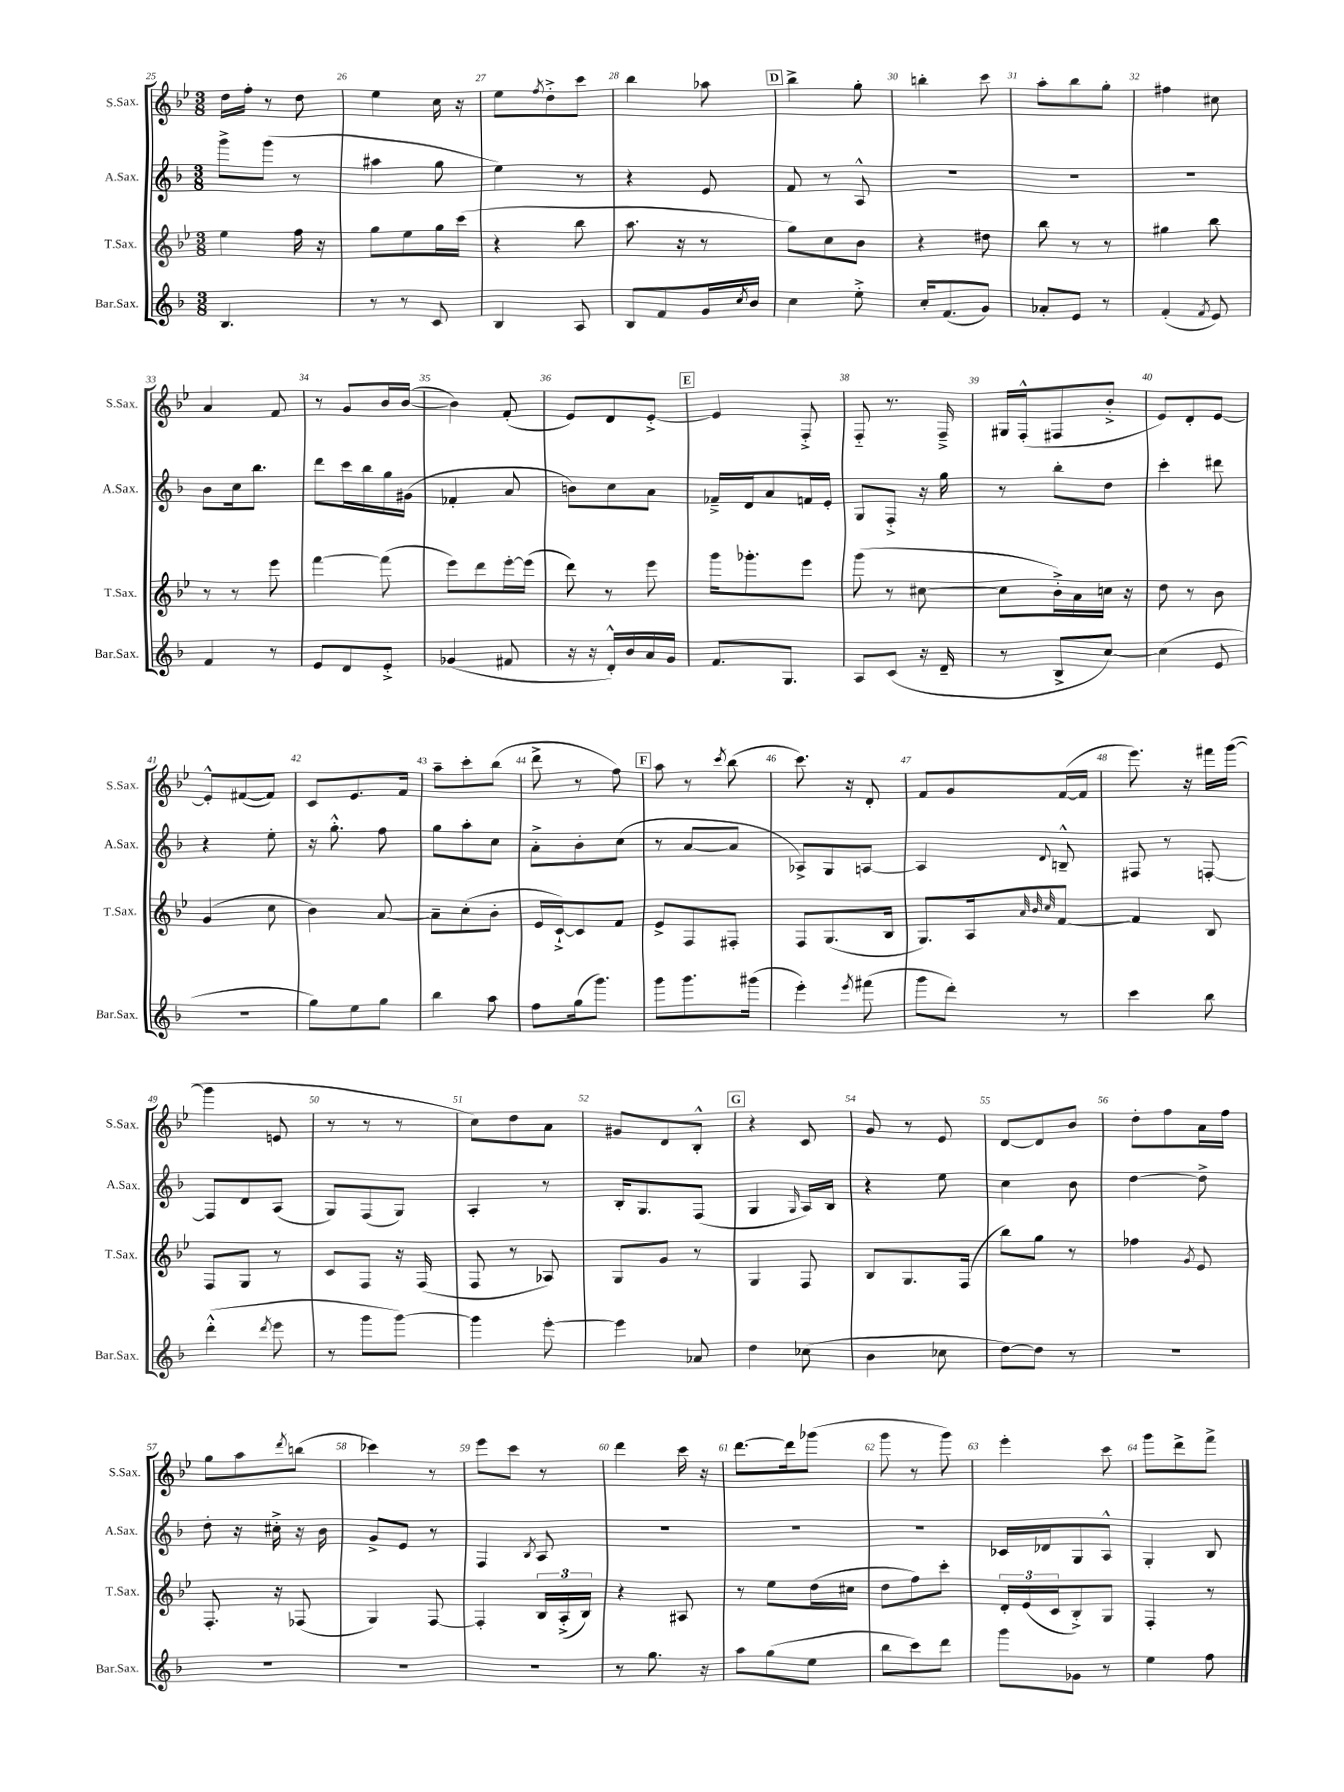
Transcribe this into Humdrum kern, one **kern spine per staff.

**kern	**kern	**kern	**kern
*staff4	*staff3	*staff2	*staff1
*clefG2	*clefG2	*clefG2	*clefG2
*k[b-]	*k[b-e-]	*k[b-]	*k[b-e-]
*M3/8	*M3/8	*M3/8	*M3/8
4.B-/	4ee-\	8ggg^\L	16dd\LL
.	.	.	16ff'\JJ
.	.	(8ggg\J	8r
.	16ff\	8r	8dd\
.	16r	.	.
=	=	=	=
8r	8gg\L	4aa#\	4ee-\
8r	8ee-\	.	.
8c/	16gg\L	8gg\	16cc\
.	(16ccc\JJ	.	16r
=	=	=	=
4B-/	4r	4ee\)	8ee-\L
.	.	.	8qff/
.	.	.	8dd'^\
8A/	8bb-\	8r	8ccc\J
=	=	=	=
8B-/L	8.aa\	4r	4bb-\
8f/	.	.	.
.	16r	.	.
16g/L	8r	8e/	8aa-\
8qcc/	.	.	.
16b-/JJ	.	.	.
=	=	=	=
4cc\	8gg\L)	8f/	4bb-^\
.	8cc\	8r	.
8ee'^\	8b-\J	8A^^/	8gg'\
=	=	=	=
16cc'/LK	4r	4.r	4bb'\
(8.f/	.	.	.
8g/J)	8dd#\	.	8ccc\
=	=	=	=
8a-'/L	8bb-\	4.r	8aa'\L
8e/J	8r	.	8bb-\
8r	8r	.	8gg'\J
=	=	=	=
(4f'/	4gg#\	4.r	4ff#\
8qf/	.	.	.
8e/)	8bb-\	.	8cc#\
=	=	=	=
4f/	8r	8b-\L	4a/
.	8r	16cc\k	.
.	.	8.bb-\J	.
8r	8eee-\	.	8f/
=	=	=	=
8e/L	[4fff\	8ddd\L	8r
8d/	.	16ccc\L	8g/L
.	.	16bb-\	.
8e'^/J	(8fff\]	16gg\	16b-/L
.	.	(16g#\JJ	([16b-/JJ
=	=	=	=
(4g-/	8eee-\L)	4f-'/	4b-\])
.	8ddd\	.	.
8f#/	[16eee-'\L	8a/	(8f'/
.	(16eee-\]JJ	.	.
=	=	=	=
16r	8ddd\)	8b\L)	8e-/L)
16r	.	.	.
16d'^^/LL)	8r	8cc\	8d/
16b-/	.	.	.
16a/	8eee-\	8a\J	[8e-'^/J
16g/JJ	.	.	.
=	=	=	=
8.f/L	16ggg\LK	16f-~^/LL	4e-/]
.	8.ggg-'\	16d/J	.
.	.	8a/	.
8.G/J	.	.	.
.	8eee-\J	16f/L	8F'^/
.	.	16e'/JJ	.
=	=	=	=
8A/L	(8ggg\	8G/L	8F'~/
(8c/J	8r	8F'^/J	8.r
16r	[8cc#\	16r	.
16d~/	.	16gg\	16F~^/
=	=	=	=
8r	8cc#\]L	8r	16G#/LL
.	.	.	(16F'^^/J
8B-^/L	16b-'^\L)	8bb-'\L	8F#/
.	16a\	.	.
[8cc/J)	16cc\JJ	8dd\J	8b-'^/J
.	16r	.	.
=	=	=	=
(4cc\]	8dd\	4ccc'\	8e-/L)
.	8r	.	8d'/
8e/	8b-\	8ddd#\	[8e-/J
=	=	=	=
4.r	(4g/	4r	8e-'^^/]L
.	.	.	([8f#/
.	8cc\	8ee'\	8f#/]J)
=	=	=	=
8gg\L)	4b-\)	16r	8c/L
.	.	8.gg'^^\	.
8ee\	.	.	8.e-/
8gg\J	[8a/	8ff\	.
.	.	.	16f/Jk
=	=	=	=
4bb-\	8a~\]L	8gg\L	8aa~\L
.	(8cc'\	8aa'\	8ccc'\
8aa\	8b-'\J	8cc\J	(8bb-\J
=	=	=	=
8ff\L	16e-/LL	8a'^\L	8ddd^\
.	[16c`^/J)	.	.
(16gg\k	8c/]	8b-'\	8r
8.ggg\J)	.	.	.
.	8f/J	(8cc\J	8ff\)
=	=	=	=
8ggg\L	8e-^/L	8r	8aa\
8.ggg\	8F/	[8a/L	8r
.	.	.	8qccc/
.	8F#'/J	8a/]J	(8bb-\
(16ggg#\Jk	.	.	.
=	=	=	=
4eee'\)	8F/L	8A-^/L)	8.ccc\)
.	(8.G/	8G/	.
.	.	.	16r
8qeee/	.	.	.
(8fff#\	.	[8A/J	8d'/
.	16B-/Jk	.	.
=	=	=	=
8ggg\L	8.G/L)	4A/]	8f/L
8ddd'\J)	.	.	8g/
.	16A/k	.	.
.	32qqa/	.	.
.	32qqb-/	.	.
.	32qqcc/	8qqd/	.
8r	[8f/J	8B~^^/	([16f/L
.	.	.	16f/]JJ
=	=	=	=
4ccc\	4f/]	8F#/	8.eee-\)
.	.	8r	.
.	.	.	16r
8bb-\	8B-/	[8F'/	16fff#\LL
.	.	.	([16ggg\JJ
=	=	=	=
(4ddd'^^\	8F/L	8F/]L	4ggg\]
.	8G/J	8d/	.
8qddd/	.	.	.
8eee\	8r	(8A/J	8e/
=	=	=	=
8r	8c/L	8G/L)	8r
8ggg\L	8F/J	(8F/	8r
[8ggg\J)	16r	8G/J)	8r
.	(16F/	.	.
=	=	=	=
4ggg\]	8F/	4A'/	8cc\L)
.	8r	.	8dd\
[8eee'\	8A-/)	8r	8a\J
=	=	=	=
4eee\]	8G/L	16B-'/LK	8g#/L
.	.	8.G/	.
.	8g/J	.	8d/
8a-/	8r	(8F/J	8B-'^^/J
=	=	=	=
4dd\	4G/	4G/	4r
.	.	16qqG/	.
(8cc-\	8F/	16A/LL)	8c/
.	.	16B-/JJ	.
=	=	=	=
4b-\	8B-/L	4r	8g/
.	8.G/	.	8r
8cc-\	.	8ee\	8e-/
.	(16F/Jk	.	.
=	=	=	=
[8dd\L)	8bb-\L)	4cc\	[8d/L
8dd\]J	8gg\J	.	8d/]
8r	8r	8b-\	8b-/J
=	=	=	=
4.r	4ff-\	[4dd\	8dd'\L
.	.	.	8ff\
.	8qg/	.	.
.	8e-/	8dd^\]	16a\L
.	.	.	16ff\JJ
=	=	=	=
4.r	8.F'/	8dd'\	8gg\L
.	.	16r	8aa\
.	16r	16cc#'^\	.
.	.	.	8qddd/
.	(8F-/	16r	(8bb\J
.	.	16b-\	.
=	=	=	=
4.r	4G/)	8g^/L	4ccc-\)
.	.	8e/J	.
.	[8F/	8r	8r
=	=	=	=
4.r	4F'/]	4F/	8eee-\L
.	.	.	8ccc\J
.	.	8qB-/	.
.	24B-/LL	8A/	8r
.	(24A'^/	.	.
.	24B-/JJ)	.	.
=	=	=	=
8r	4r	4.r	4ddd\
8.gg\	.	.	.
.	8A#/	.	16ccc\
16r	.	.	16r
=	=	=	=
8aa\L	8r	4.r	[8.ddd\L
(8gg\	8ee-\L	.	.
.	.	.	16ddd\]k
8ee\J	(16dd\L	.	(8ggg-\J
.	16cc#\JJ	.	.
=	=	=	=
8bb-\L	8dd\L	4.r	8ggg\
8ccc\)	8ff\)	.	8r
8ddd\J	8ccc'\J	.	8ggg\)
=	=	=	=
8ggg\L	24d'/LL	16c-/LL	4eee-'\
.	(24e-/	.	.
.	.	16d-/J	.
.	24c/J	.	.
8g-\J	8B-'^/)	8G/	.
8r	8G/J	8A^^/J	8ccc\
=	=	=	=
4ee\	4F'/	4G'/	8ggg\L
.	.	.	8ddd^\
8ff\	8r	8B-/	8fff^\J
==	==	==	==
*-	*-	*-	*-
